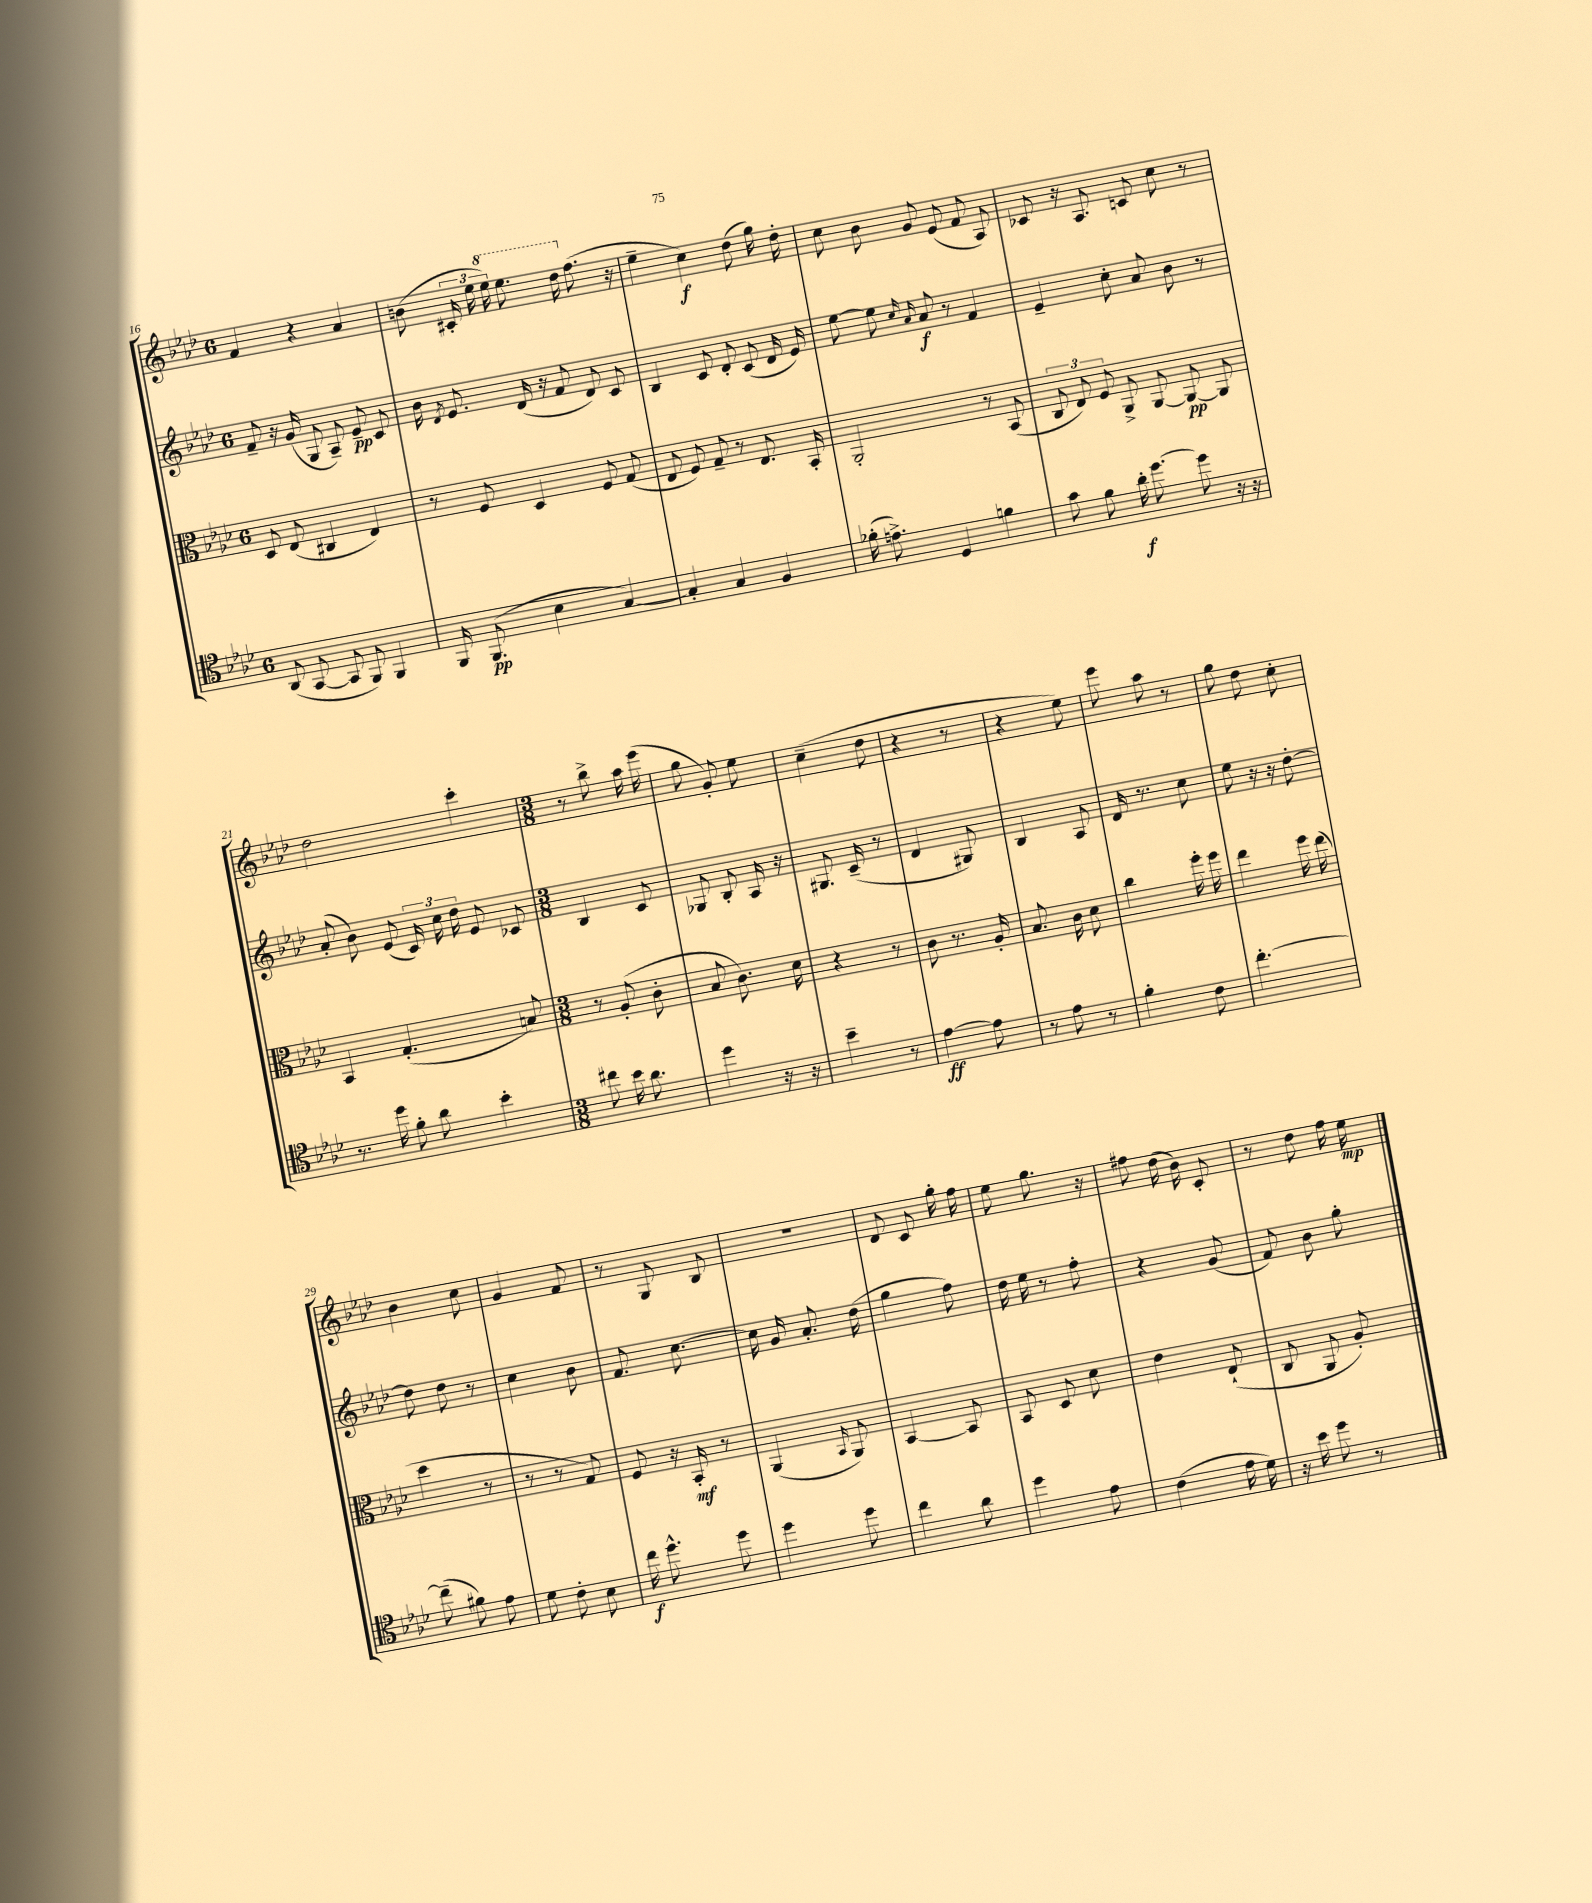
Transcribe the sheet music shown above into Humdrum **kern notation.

**kern	**kern	**kern	**kern
*staff4	*staff3	*staff2	*staff1
*clefC4	*clefC3	*clefG2	*clefG2
*k[b-e-a-d-]	*k[b-e-a-d-]	*k[b-e-a-d-]	*k[b-e-a-d-]
*M6/8	*M6/8	*M6/8	*M6/8
(8AA-	8D-	8f~	4f
[8GG	(8E-	16r	.
.	.	(16g	.
8GG]	4C#	8G	4r
8FF)	.	8A-~)	.
4FF	4E-)	8e-~	4a-
.	.	8c	.
=	=	=	=
16FF	8r	16b-	(8b
.	.	8qd-	.
(8.FF	.	8.e-	.
.	8F	.	24c#'
.	.	.	24ee-
.	.	.	24eee-)
4B-	4D-	(16d-	8.eee-
.	.	16r	.
.	.	8f	.
.	.	.	16ddd-
[4G)	8F	8d-)	(8.ff
.	(8G	8c	.
.	.	.	16r
=	=	=	=
4G']	8E-	4B-	4ee-~
.	8F)	.	.
4G	8G~	8c	4cc)
.	8r	8d-'	.
4F	8.E-	(8c	(8dd-
.	.	16d-	16gg)
.	16BB-'	16e-)	16dd-'
=	=	=	=
(16f-'	2AA-'	[8ee-	8cc
8.e^)	.	.	.
.	.	8ee-]	8b-
.	.	16qqcc	.
.	.	16qqa-	.
4D-	.	8a-	8g
.	.	8r	(8e-
4f	8r	4f	8f
.	(8BB-	.	8A-)
=	=	=	=
8g	12C	4e-~	8c-
.	12E-)	.	.
8f	.	.	16r
.	12F	.	.
.	.	.	8.A-
16a-'	8AA-^	8cc'	.
[8.dd-	.	.	.
.	[8AA-	8a-	8c
8dd-]	8AA-_	8b-	8cc
16r	8AA-]	8r	8r
16r	.	.	.
=	=	=	=
8.r	4BB-	(8a-'	2dd-
.	.	8b-)	.
16dd-	.	.	.
8f'	(4.G'	(8e-	.
8a-	.	24c)	.
.	.	24cc	.
.	.	24dd-	.
4b-'	.	8e-	4ccc'
.	8B)	8c-	.
=	=	=	=
*M3/8	*M3/8	*M3/8	*M3/8
8cc#	8r	4B-	8r
16b-	(8A-'	.	8bb-^
8.a-	.	.	.
.	8c'	8c	16aa-
.	.	.	(16eee-
=	=	=	=
4dd-	8B-	8G-	8gg
.	8.c)	8B-'	8g')
16r	.	16A-	8ee-
16r	16d-	16r	.
=	=	=	=
4b-~	4r	8.G#	(4cc~
.	.	(16c~	.
8r	8r	8r	8dd-
=	=	=	=
[4e-	8c	4d-	4r
.	8.r	.	.
8e-]	.	8G#)	8r
.	16A-'	.	.
=	=	=	=
8r	8.B-	4B-	4r
8e-	.	.	.
.	16c	.	.
8r	8d-	8A-	8ee-)
=	=	=	=
4f'	4cc	16d-	8eee-
.	.	8.r	.
.	.	.	8aa-
8c	16ff'	8cc	8r
.	16ff	.	.
=	=	=	=
[4.cc'	4ee-	8ee-	8gg
.	.	16r	8dd-
.	.	16r	.
.	16ff	[8dd-'	8cc'
.	(16ee-	.	.
=	=	=	=
(8cc~]	4dd-	8dd-]	4b-
8f#)	.	8dd-	.
8e-	8r	8r	8cc
=	=	=	=
8d-	8r	4cc	4g
8c'	8r	.	.
8B-	8G)	8b-	8f
=	=	=	=
16cc	8F	8.f	8r
8.dd-^^	.	.	.
.	16r	.	8G
.	16BB-'	[8.cc	.
8dd-	8r	.	8B-
=	=	=	=
4dd-	(4AA-	16cc]	4.r
.	.	16g	.
.	.	8.a-'	.
.	16qqBB-	.	.
8dd-	8AA-)	.	.
.	.	(16dd-	.
=	=	=	=
4cc	[4BB-	4gg	8d-
.	.	.	8c
8a-	8BB-]	8ff)	16gg'
.	.	.	16ff
=	=	=	=
4dd-	8BB-	16dd-	8ee-
.	.	16ee-	.
.	8D-	8r	8.gg
8e-	8d-	8ff'	.
.	.	.	16r
=	=	=	=
(4c	4e-	4r	8ff#
.	.	.	(16dd-
.	.	.	16b-)
16e-	(8E-`	(8g	8c'
16d-)	.	.	.
=	=	=	=
16r	8C	8f)	8r
16b-	.	.	.
8dd-	8AA-	8b-	8dd-
8r	8A-')	8gg'	16ff
.	.	.	16ee-
==	==	==	==
*-	*-	*-	*-
